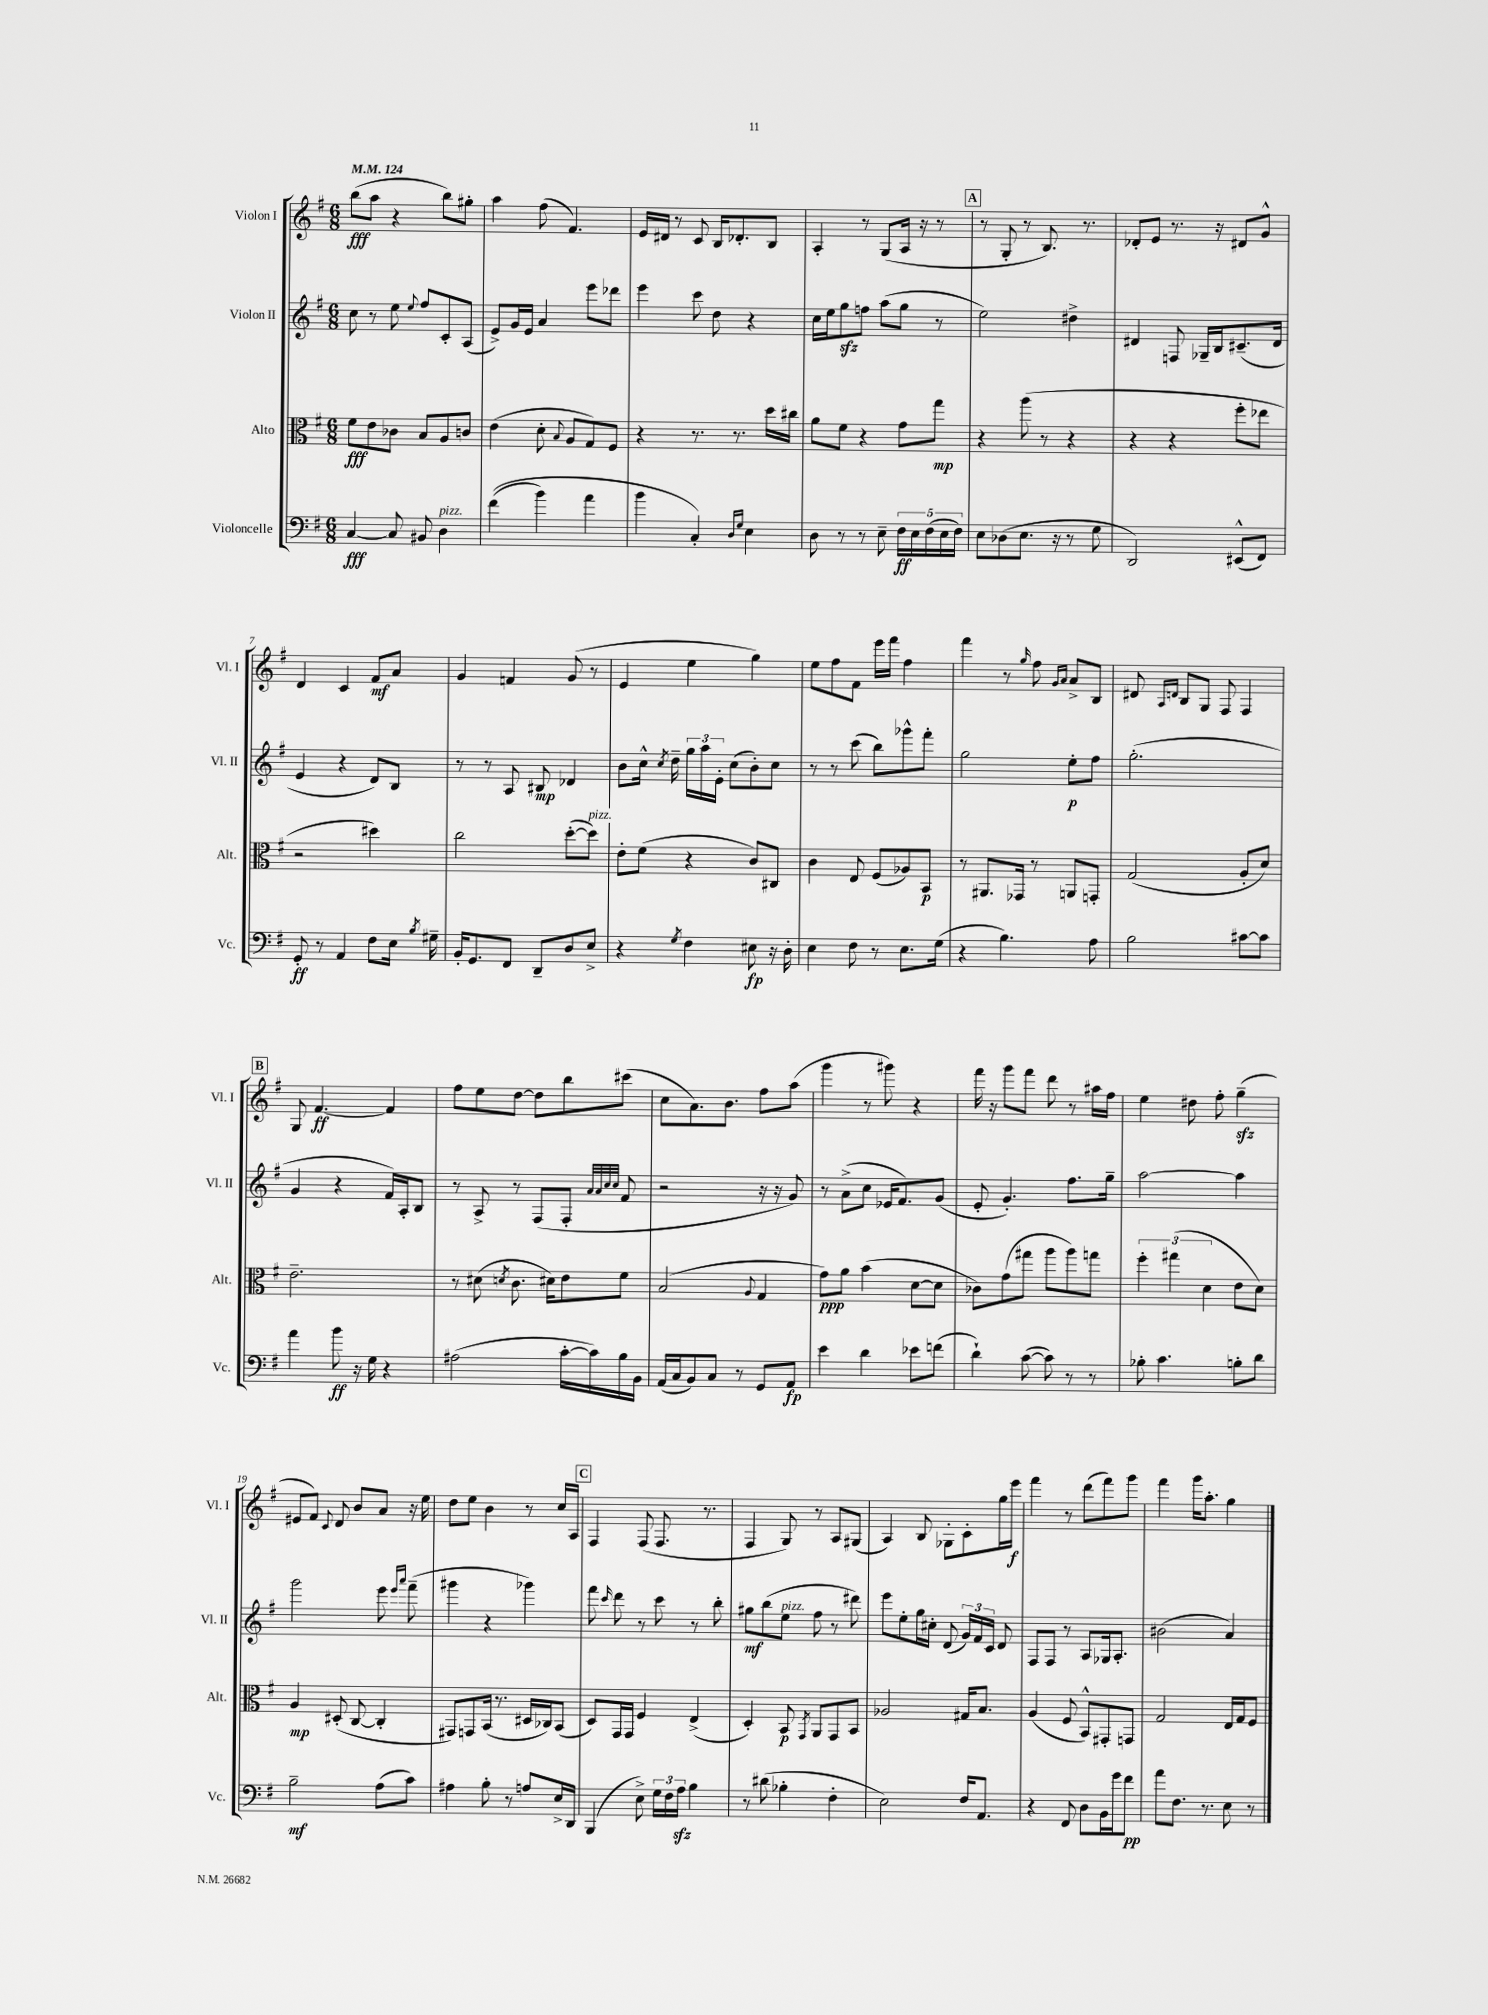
<<
\new StaffGroup <<
\new Staff = "s0" \with { instrumentName = "Violon I" shortInstrumentName = "Vl. I" } {
    \clef treble \key g \major \numericTimeSignature \time 6/8 \tempo 4 = 124
    \autoBeamOff b''8[\fff( a''8] r4 b''8[) gis''8]-. |
    a''4 fis''8( fis'4.) |
    e'16[ dis'16] r8 c'8 b16[ des'8.-. b8] |
    a4-. r8 g8[( a16] r16 r8 |
    \mark \markup { \box "A" } r8 g8-. r8 b8.) r8. |
    des'8[-. e'8] r8. r16 dis'8[ g'8]-^ |
    d'4 c'4 fis'8[\mf a'8] |
    g'4 f'4 g'8( r8 |
    e'4 e''4 g''4) |
    e''8[ fis''8 fis'8] e'''16[ fis'''16] fis''4 |
    fis'''4 r8 \grace { g''16 } fis''8 \grace { g'16[ a'16] } a'8[-> b8] |
    dis'8 \grace { a16[ d'16] } b8[ g8] fis8 fis4 |
    \mark \markup { \box "B" } g8 fis'4.~\ff fis'4 |
    fis''8[ e''8 d''8]~ d''8[ b''8 cis'''8]( |
    c''8[ a'8.) b'8.] fis''8[ a''8]( |
    g'''4 r8 gis'''8) r4 |
    fis'''16 r16 g'''8[ fis'''8] d'''8 r8 ais''16[ fis''16] |
    e''4 dis''8 fis''8-. g''4--\sfz( |
    eis'8[ fis'8]) \appoggiatura { c'8 } d'8 b'8[ a'8] r16 e''16 |
    d''8[ e''8] b'4 r8 c''16[ a16] |
    \mark \markup { \box "C" } fis4 fis8( fis8. r8. |
    fis4 g8) r8 a8[ gis8]( |
    a4) b8 ges8[-. c'8-. g''16 e'''16]\f |
    fis'''4 r8 d'''8[( fis'''8) g'''8] |
    fis'''4 g'''16[ a''8.]-. g''4 \bar "|." |
}
\new Staff = "s1" \with { instrumentName = "Violon II" shortInstrumentName = "Vl. II" } {
    \clef treble \key g \major \numericTimeSignature \time 6/8
    \autoBeamOff c''8 r8 e''8 \appoggiatura { e''8 } fis''8[ c'8-. a8]( |
    e'8[->) g'16 e'16] a'4 e'''8[ des'''8] |
    e'''4 c'''8 d''8 r4 |
    c''16[ e''16 g''8\sfz f''8] a''8[( g''8] r8 |
    \mark \markup { \box "A" } e''2) dis''4-> |
    dis'4 f8 ges16[-- b16 cis'8.--( dis'16] |
    e'4 r4 d'8[) b8] |
    r8 r8 a8 bis8\mp des'4 |
    b'8[ c''16]-^ \acciaccatura { c''8 } d''16-- \tuplet 3/2 { g''16[ a''16 e'16]-. } c''8[( b'8-.) c''8] |
    r8 r8 c'''8( b''8[) ges'''8-^ fis'''8]-. |
    g''2 e''8[-.\p fis''8] |
    g''2.-.( |
    \mark \markup { \box "B" } g'4 r4 fis'16[) a16-. b8] |
    r8 a8-> r8 fis8[( fis8]-. \grace { a'32[ a'32 c''32 c''32] } fis'8 |
    r2 r16 r16 g'8) |
    r8 a'8[->( c''8] ees'16[ fis'8.) g'8]( |
    e'8-. g'4.-.) fis''8.[ g''16]-- |
    a''2~ a''4 |
    g'''2 e'''8 \grace { e'''16[ a'''16] } fis'''8--( |
    gis'''4 r4 ges'''4) |
    \mark \markup { \box "C" } fis'''8 \grace { c'''16 } d'''8 r8 c'''8 r8 b''8-. |
    gis''8[\mf b''8( e''8]^\markup { \italic "pizz." } fis''8 r8 dis'''8) |
    e'''8[ e''8-. g''16 cis''16]-. d'8( \tuplet 3/2 { g'16[) fis'16 c'16] } d'8 |
    fis8[ fis8] r8 a8[ ges16 a8.]-. |
    bis'2( a'4) \bar "|." |
}
\new Staff = "s2" \with { instrumentName = "Alto" shortInstrumentName = "Alt." } {
    \clef alto \key g \major \numericTimeSignature \time 6/8
    \autoBeamOff fis'8[\fff e'8 ces'8] b8[ a8 c'8] |
    e'4( d'8-. \appoggiatura { b8 } a8[ g8) fis8] |
    r4 r8. r8. d''16[ cis''16] |
    a'8[ fis'8] r4 g'8[ g''8]\mp |
    \mark \markup { \box "A" } r4 a''8( r8 r4 |
    r4 r4 fis''8[-. ees''8] |
    r2 dis''4) |
    c''2 d''8[~-.( d''8]^\markup { \italic "pizz." }) |
    e'8[-. fis'8]( r4 c'8[) cis8] |
    c'4 e8 fis8[( aes8) b,8]\p |
    r8 ais,8.[ ges,16] r8 a,8[ g,8]-. |
    g2( a8[-. d'8]) |
    \mark \markup { \box "B" } e'2.-- |
    r8 dis'8( \acciaccatura { d'8 } c'8. dis'16[) e'8 fis'8] |
    b2( \appoggiatura { a8 } g4 |
    g'8[\ppp) a'8] b'4( d'8[~ d'8] |
    ces'8[) g'8( gis''8] a''8[ a''8) g''8] |
    \tuplet 3/2 { fis''4-. gis''4( d'4 } e'8[ d'8]) |
    a4\mp dis8-.( c8~ c4-. |
    gis,8[) g,8 b,16]( r8. dis16[ ces16) b,8]( |
    \mark \markup { \box "C" } d8[) g,16 g,16] fis4 e4->( |
    d4-.) b,8\p \acciaccatura { g,8 } a,8[ g,8 b,8] |
    aes2 gis16[ b8.] |
    a4( fis8 b,8[-^) gis,8-. g,8] |
    g2 e16[ g16 fis8] \bar "|." |
}
\new Staff = "s3" \with { instrumentName = "Violoncelle" shortInstrumentName = "Vc." } {
    \clef bass \key g \major \numericTimeSignature \time 6/8
    \autoBeamOff c4~\fff c8 bis,8 d4^\markup { \italic "pizz." } |
    fis'4(\( b'4) a'4 |
    b'4 c4-.\) \grace { d16[ g16] } e4 |
    d8 r8 r8 e8-- \tuplet 5/4 { fis16[\ff e16 fis16( e16 fis16]) } |
    \mark \markup { \box "A" } e8[ des8( e8.] r16 r8 g8 |
    d,2) eis,8[-^( fis,8]) |
    g,8-.\ff r8 a,4 fis8[ e16] \acciaccatura { b8 } gis16-- |
    b,16[-. g,8. fis,8] d,8[-- d8 e8]-> |
    r4 \acciaccatura { g8 } fis4 eis8\fp r16 d16-. |
    e4 fis8 r8 e8.[ g16]( |
    r4 b4.) a8 |
    b2 cis'8[~ cis'8] |
    \mark \markup { \box "B" } a'4 b'8\ff r16 g16 r4 |
    ais2( c'16[~-. c'16) b16 b,16] |
    a,16[( c16 b,8) c8] r8 g,8[ a,8]\fp |
    e'4 d'4 ees'8[ f'8]( |
    d'4-!) c'8~( c'8) r8 r8 |
    bes8-. c'4. b8[-. d'8] |
    b2--\mf a8[( c'8]) |
    ais4 b8-. r8 a8[ e16-> d,16] |
    \mark \markup { \box "C" } b,,4( e8->) \tuplet 3/2 { g16[ fis16 a16]\sfz } b4 |
    r8 dis'8( bes4-. fis4-. |
    e2) fis16[ a,8.] |
    r4 fis,8 d8[ b,16 g'16 fis'8]\pp |
    a'8[ fis8.] r8. e8 r8 \bar "|." |
}
>>
>>
